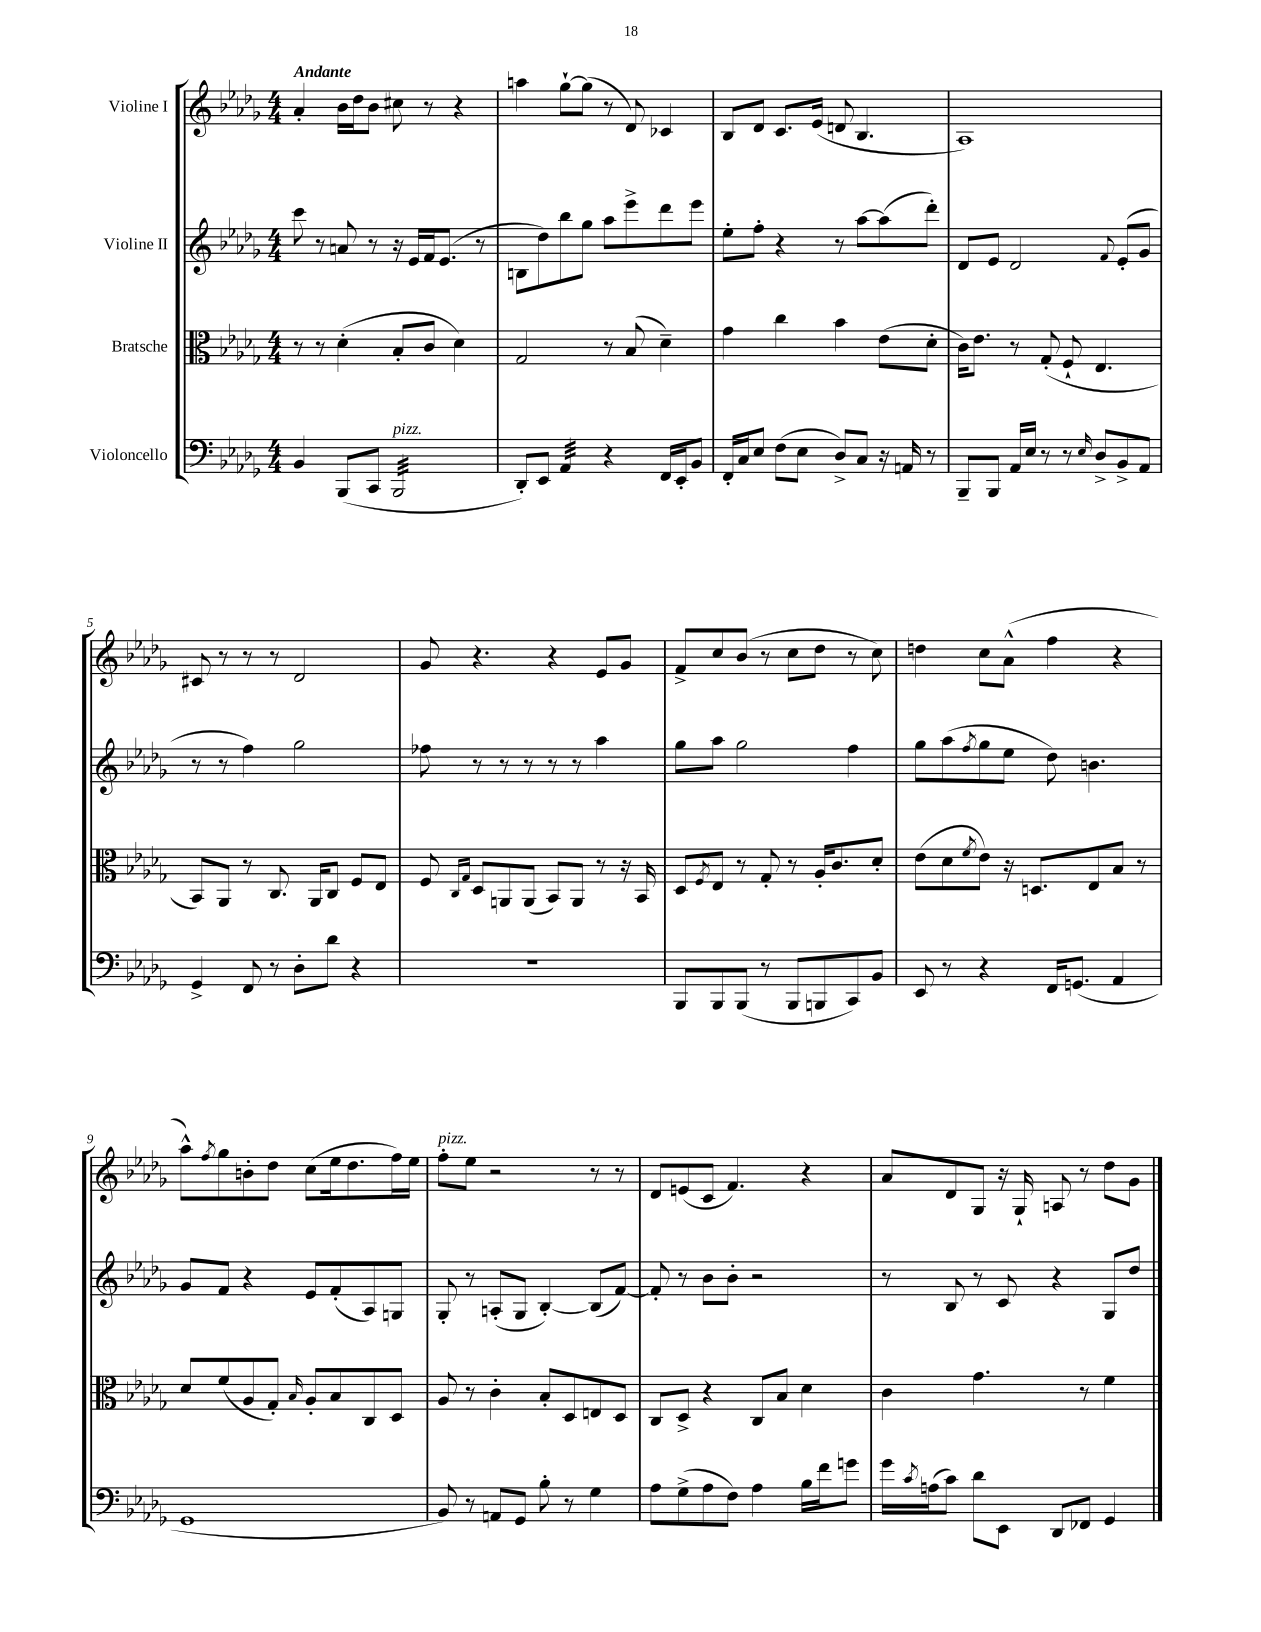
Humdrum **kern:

**kern	**kern	**kern	**kern
*staff4	*staff3	*staff2	*staff1
*clefF4	*clefC3	*clefG2	*clefG2
*k[b-e-a-d-g-]	*k[b-e-a-d-g-]	*k[b-e-a-d-g-]	*k[b-e-a-d-g-]
*M4/4	*M4/4	*M4/4	*M4/4
4BB-/	8r	8ccc\	4a-'/
.	8r	8r	.
(8BBB-/L	(4d-'\	8a/	16b-\LL
.	.	.	16dd-\J
8CC/J	.	8r	8b-\J
2BBB-/	8B-'/L	16r	8cc#\
.	.	16e-/LL	.
.	8c/J	16f/J	8r
.	.	(8.e-/J	.
.	4d-\)	.	4r
.	.	8r	.
=	=	=	=
8DD-'/L)	2G-/	8B\L	4aa\
8EE-/J	.	8dd-\)	.
4AA-/	.	8bb-\	[8gg-`\L
.	.	8gg-\J	(8gg-\]J
4r	8r	8aa-\L	8r
.	(8B-/	8eee-^\	8d-/)
16FF/LL	4d-~\)	8ddd-\	4c-/
16EE-'/J	.	.	.
8BB-/J	.	8eee-\J	.
=	=	=	=
16FF'/LL	4g-\	8ee-'\L	8B-/L
16C/J	.	.	.
8E-/J	.	8ff'\J	8d-/J
(8F\L	4cc\	4r	8.c/L
8E-\J	.	.	.
.	.	.	(16e-/Jk
8D-^/L)	4b-\	8r	8d/
8C/J	.	[8aa-\L	4.B-/
16r	(8e-\L	(8aa-\]	.
16AA/	.	.	.
8r	8d-'\J	8ddd-'\J)	.
=	=	=	=
8BBB-~/L	16c\LK)	8d-/L	1A-)
.	8.e-\J	.	.
8BBB-/J	.	8e-/J	.
16AA-/LL	8r	2d-/	.
16E-/JJ	.	.	.
8r	(8G-'/	.	.
8r	8F`/	.	.
16qqE-/	.	.	.
8D-^/L	4.E-/	.	.
.	.	8qqf/	.
8BB-^/	.	(8e-'/L	.
8AA-/J	.	8g-/J	.
=	=	=	=
4GG-^/	8BB-/L)	8r	8c#/
.	8AA-/J	8r	8r
8FF/	8r	4ff\)	8r
8r	8.C/	.	8r
8D-'\L	.	2gg-\	2d-/
.	16AA-/LK	.	.
8d-\J	8C/J	.	.
4r	8F/L	.	.
.	8E-/J	.	.
=	=	=	=
1r	8F/	8ff-\	8g-/
.	16qqC/LL	.	.
.	16qqG-/JJ	.	.
.	8D-/L	8r	4.r
.	8AA/	8r	.
.	(8AA/J	8r	.
.	8BB-/L)	8r	4r
.	8AA/J	8r	.
.	8r	4aa-\	8e-/L
.	16r	.	8g-/J
.	16BB-/	.	.
=	=	=	=
8BBB-/L	8D-/L	8gg-\L	8f^/L
.	8qF/	.	.
8BBB-/	8E-/J	8aa-\J	8cc/
(8BBB-/J	8r	2gg-\	(8b-/J
8r	8G-'/	.	8r
8BBB-/L	8r	.	8cc\L
8BBB/	16A-'/LK	.	8dd-\J
.	8.c/	.	.
8CC/)	.	4ff\	8r
8BB-/J	8d-'/J	.	8cc\)
=	=	=	=
8EE-/	(8e-\L	8gg-\L	4dd\
8r	8d-\	(8aa-\	.
.	8qf/	8qff/	.
4r	8e-\J)	8gg-\	8cc\L
.	16r	8ee-\J	(8a-^^\J
.	8.D/L	.	.
16FF/LK	.	8dd-\)	4ff\
(8.GG/J	.	.	.
.	8E-/	4.b\	.
4AA-/	8B-/J	.	4r
.	8r	.	.
=	=	=	=
1GG-	8d-/L	8g-/L	8aa-^^\L)
.	.	.	8qff/
.	(8f/	8f/J	8gg-\
.	8A-/	4r	8b'\
.	8G-'/J)	.	8dd-\J
.	16qqB-/	.	.
.	8A-'/L	8e-/L	(8cc\L
.	8B-/	(8f'/	16ee-\k
.	.	.	8.dd-\
.	8C/	8A-/)	.
.	8D-/J	8G/J	16ff\L)
.	.	.	16ee-\JJ
=	=	=	=
8BB-/)	8A-/	8G-'/	8ff'\L
8r	8r	8r	8ee-\J
8AA/L	4c'\	(8A'/L	2r
8GG-/J	.	8G-/J	.
8B-'\	8B-'/L	[4B-'/)	.
8r	8D-/	.	.
4G-\	8E/	(8B-/]L	8r
.	8D-/J	[8f/J)	8r
=	=	=	=
8A-\L	8C/L	8f'/]	8d-/L
(8G-^\	8D-^/J	8r	(8e/
8A-\	4r	8b-\L	8c/J
8F\J)	.	8b-'\J	4.f/)
4A-\	8C/L	2r	.
.	8B-/J	.	.
16B-\LL	4d-\	.	4r
16f\J	.	.	.
8g\J	.	.	.
=	=	=	=
16g-\LL	4c\	8r	8a-/L
8qc/	.	.	.
(16A\J	.	.	.
8c\J)	.	8B-/	8d-/
8d-\L	4.g-\	8r	8G-/J
8EE-\J	.	8c/	16r
.	.	.	16G-`/
8DD-/L	.	4r	8A/
8FF-/J	8r	.	8r
4GG-/	4f\	8G-/L	8dd-\L
.	.	8dd-/J	8g-\J
==	==	==	==
*-	*-	*-	*-
